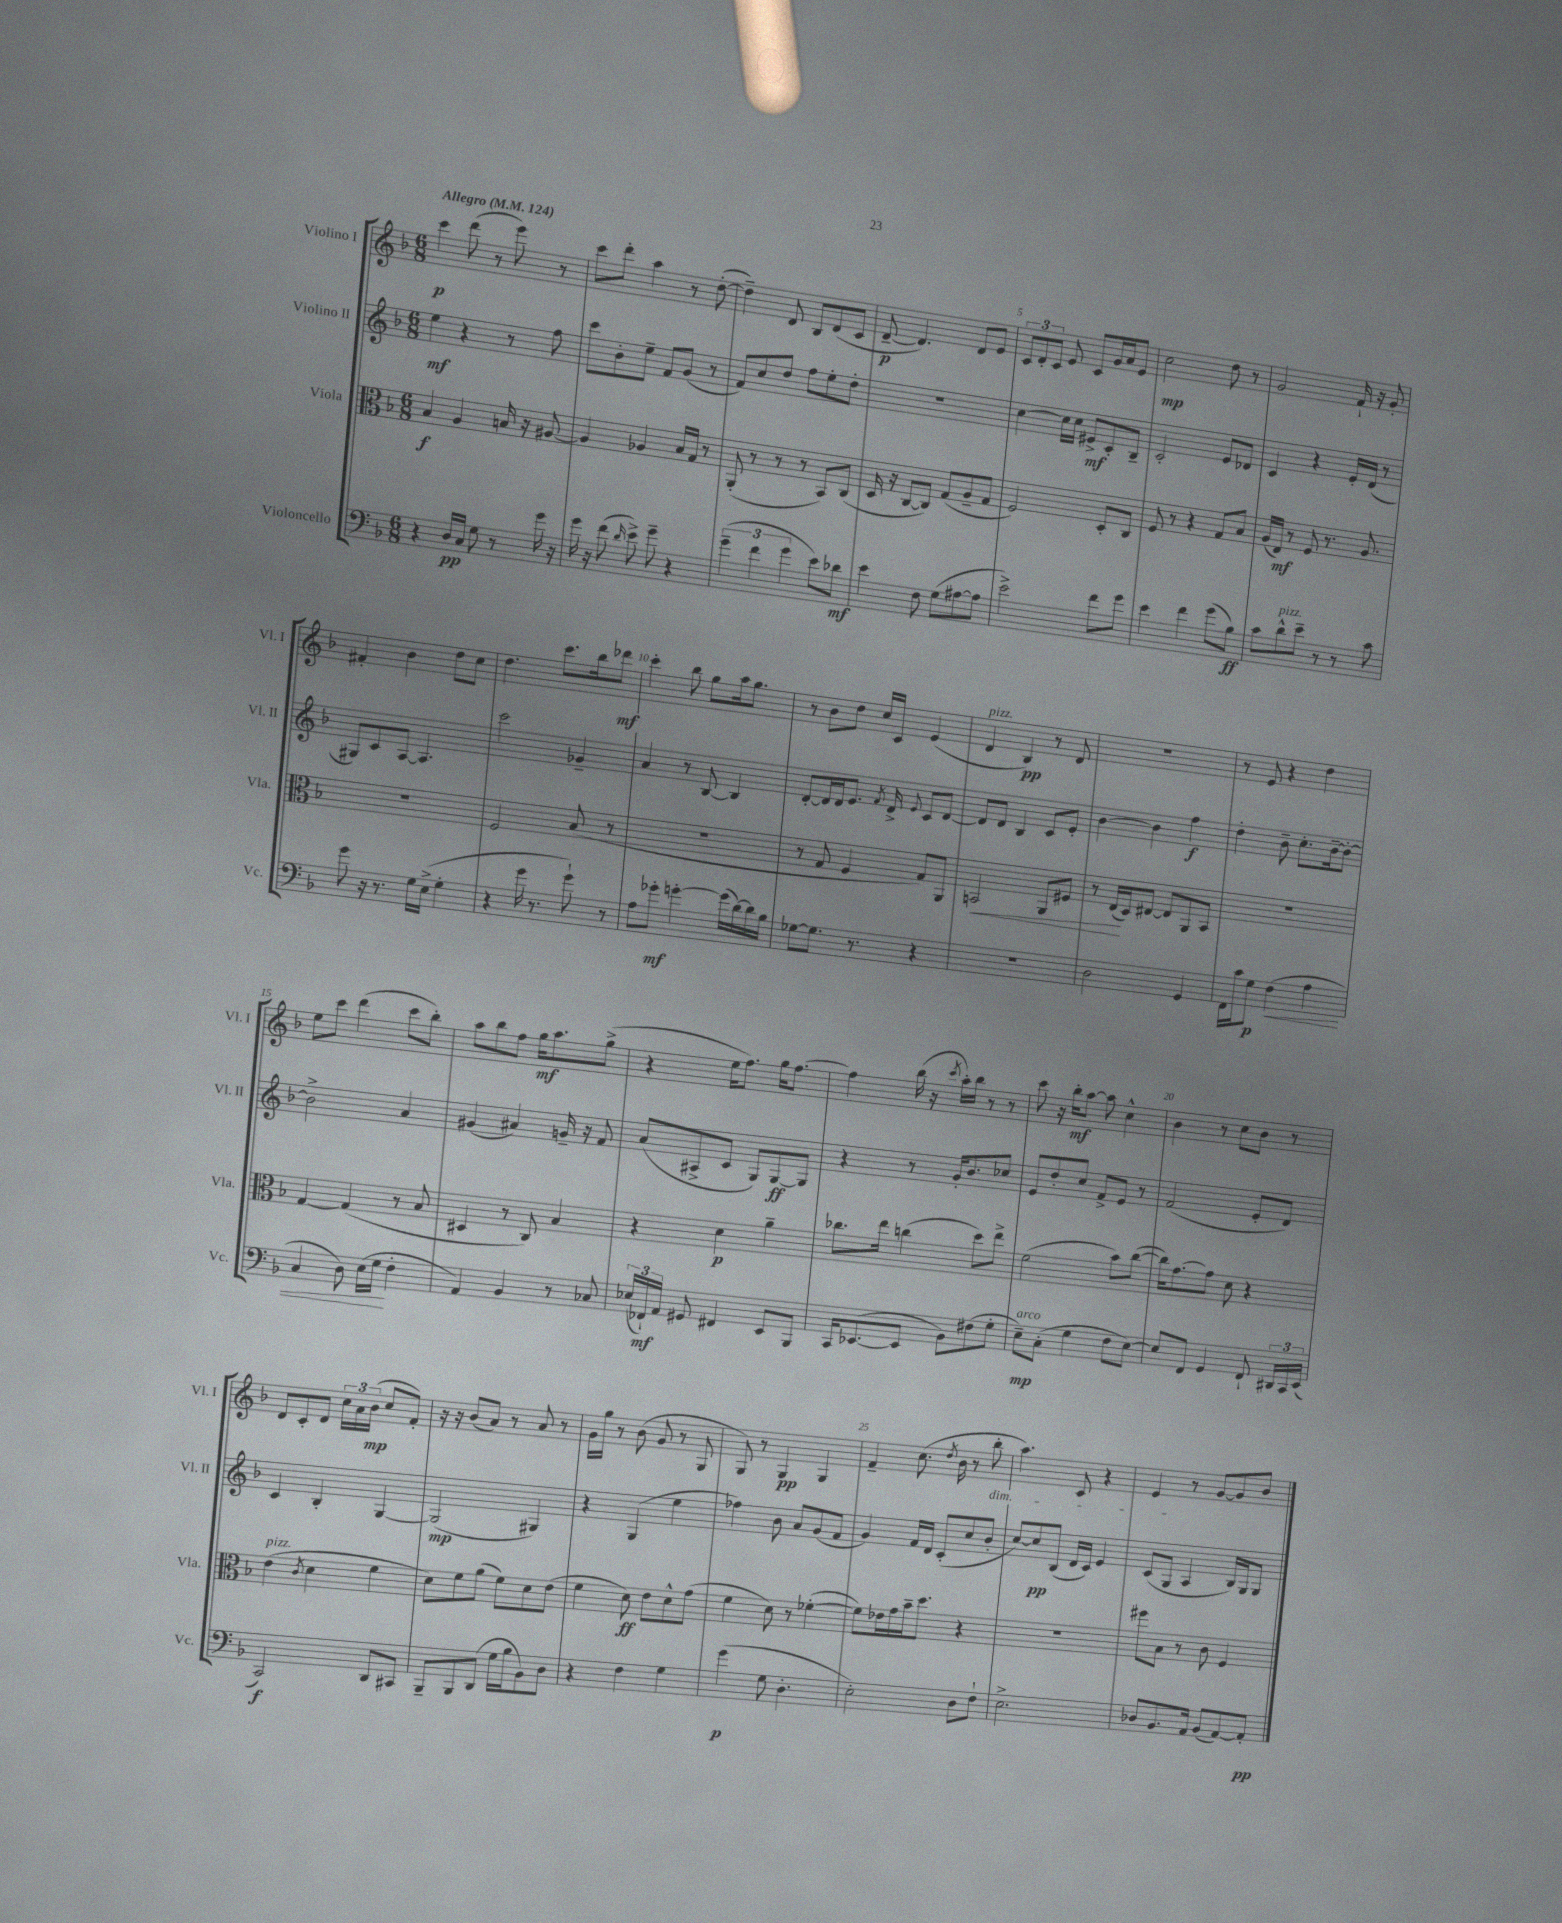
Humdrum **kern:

**kern	**dynam	**kern	**dynam	**kern	**dynam	**kern	**dynam
*part4	*part4	*part3	*part3	*part2	*part2	*part1	*part1
*staff4	*staff4	*staff3	*staff3	*staff2	*staff2	*staff1	*staff1
*I"Violoncello	*	*I"Viola	*	*I"Violino II	*	*I"Violino I	*
*I'Vc.	*	*I'Vla.	*	*I'Vl. II	*	*I'Vl. I	*
*clefF4	*	*clefC3	*	*clefG2	*	*clefG2	*
*k[b-]	*	*k[b-]	*	*k[b-]	*	*k[b-]	*
*M6/8	*	*M6/8	*	*M6/8	*	*M6/8	*
*MM124	*	*MM124	*	*MM124	*	*MM124	*
=1	=1	=1	=1	=1	=1	=1	=1
!	!	!	!	!	!	!LO:TX:a:B:t=Allegro	!
4r	.	4B-/	f	4ee\	mf	4ccc\	p
16D/LL	pp	4A/	.	4r	.	(8ddd\	.
16C/JJ	.	.	.	.	.	.	.
8G\	.	.	.	.	.	8r	.
8r	.	16Bn/	.	8r	.	8eee\)	.
.	.	16r	.	.	.	.	.
16g\	.	[8A#X/	.	8ff\	.	8r	.
16r	.	.	.	.	.	.	.
=2	=2	=2	=2	=2	=2	=2	=2
16g\	.	4A#/]	.	8ccc\L	.	8ccc\L	.
16r	.	.	.	.	.	.	.
(8f\	.	.	.	8b-'\	.	8ddd'\J	.
16qqd/	.	.	.	.	.	.	.
8e^\)	.	4A-X/	.	8ee~\J	.	4aa\	.
8g~\	.	.	.	8f/L	.	.	.
4r	.	16B-/LL	.	(8g/J	.	8r	.
.	.	16G/JJ	.	.	.	.	.
.	.	8r	.	8r	.	([8dd'\	.
=3	=3	=3	=3	=3	=3	=3	=3
(6g~\	.	(8AA'/	.	8f/L)	.	4dd~\])	.
.	.	8r	.	8cc/	.	.	.
6f\	.	.	.	.	.	.	.
.	.	8r	.	8dd/J	.	8d/	.
6g\	.	.	.	.	.	.	.
.	.	8r	.	8ff\L	.	8B-/L	.
8e\L)	.	8BB-/L)	.	8ee'\	.	(8d/	.
8d-X\J	mf	(8C/J	.	8dd'\J	.	8c/J	.
=4	=4	=4	=4	=4	=4	=4	=4
4e\	.	16D/	.	2.r	.	[8d~/	p
.	.	16r	.	.	.	.	.
.	.	[8C/L	.	.	.	4.d/])	.
8F\	.	8C/J])	.	.	.	.	.
(8G\L	.	(8G/L	.	.	.	.	.
[8A#X\	.	8A~/	.	.	.	8d/L	.
8A#\J]	.	8G/J	.	.	.	8e/J	.
=5	=5	=5	=5	=5	=5	=5	=5
2e^\)	.	2F/)	.	[4cc\	.	12c/L	.
.	.	.	.	.	.	12d'/	.
.	.	.	.	.	.	12c/J	.
.	.	.	.	16cc\LL]	.	8e/	.
.	.	.	.	16cc\JJ	.	.	.
.	.	.	.	8e#X^/L	mf	8c/L	.
8f\L	.	8D'/L	.	8c'/	.	16g/L	.
.	.	.	.	.	.	16a/J	.
8g\J	.	8C/J	.	8B-~/J	.	8e/J	.
=6	=6	=6	=6	=6	=6	=6	=6
4e\	.	8F/	.	2c'/	.	2cc\	mp
.	.	8r	.	.	.	.	.
4f\	.	4r	.	.	.	.	.
(8g\L	.	8G/L	.	8e/L	.	8dd\	.
8B-\J)	ff	8B-/J	.	8d-X/J	.	8r	.
=7	=7	=7	=7	=7	=7	=7	=7
8c\L	.	(16A/LL	.	4c/	.	2g/	.
.	.	16E/JJ)	mf	.	.	.	.
!LO:TX:a:i:t=pizz.	!	!	!	!	!	!	!
8d^^\	.	8r	.	.	.	.	.
8e~\J	.	8F/	.	4r	.	.	.
8r	.	8.r	.	.	.	.	.
8r	.	.	.	16e'/LL	.	16f`/	.
.	.	8.A/	.	(16d/JJ	.	16r	.
8c\	.	.	.	8r	.	8g'/	.
!!LO:LB:g=z
=8	=8	=8	=8	=8	=8	=8	=8
8g\	.	2.r	.	8G#X/L)	.	4f#X'/	.
16r	.	.	.	8c/	.	.	.
8.r	.	.	.	.	.	.	.
.	.	.	.	[8A/J	.	4b-\	.
16G\LL	.	.	.	4.A/]	.	.	.
(16E^\JJ	.	.	.	.	.	.	.
4G'\	.	.	.	.	.	8dd\L	.
.	.	.	.	.	.	8cc\J	.
=9	=9	=9	=9	=9	=9	=9	=9
4r	.	2F/	.	2ccc\	.	4.dd\	.
16g\	.	.	.	.	.	.	.
8.r	.	.	.	.	.	.	.
.	.	.	.	.	.	8.ccc\L	.
8g`\)	.	(8B-/	.	4g-X~/	.	.	.
.	.	.	.	.	.	16bb-\k	.
8r	.	8r	.	.	.	8ddd-X\J	mf
=10	=10	=10	=10	=10	=10	=10	=10
8A\L	.	2.r	.	4a/	.	4ccc'\	.
8g-X'\J	mf	.	.	.	.	.	.
[4gn'\	.	.	.	8r	.	8bb-\	.
.	.	.	.	[8B-/	.	8gg\L	.
(16g\LL]	.	.	.	4B-/]	.	16aa\k	.
[16d\)	.	.	.	.	.	8.gg\J	.
16d\]	.	.	.	.	.	.	.
16B-\JJ	.	.	.	.	.	.	.
=11	=11	=11	=11	=11	=11	=11	=11
[8G-X\L	.	8r	.	[8d'/L	.	8r	.
8.G-\J]	.	8G/	.	16d/L]	.	8b-\L	.
.	.	.	.	16d/J	.	.	.
.	.	4F/	.	8.e/J	.	8dd\J	.
8.r	.	.	.	.	.	.	.
.	.	.	.	.	.	16cc/LL	.
.	.	.	.	8qf/	.	.	.
.	.	.	.	16d^/	.	16c/JJ	.
.	.	.	.	8qqe/	.	.	.
4r	.	8G/L)	.	8c/L	.	(4e/	.
.	.	8AA/J	.	[8d/J	.	.	.
=12	=12	=12	=12	=12	=12	=12	=12
!	!	!	!	!	!	!LO:TX:a:i:t=pizz.	!
!	!	!	!LO:HP:b	!	!	!	!
2.r	.	2BBn/	<	8d/L]	.	4d/	.
.	.	.	.	8d/J	.	.	.
.	.	.	.	4B-/	.	4B-/)	pp
.	.	8AA/L	.	8c/L	.	8r	.
.	.	8F#X/J	.	8e'/J	.	8d/	.
=13	=13	=13	=13	=13	=13	=13	=13
2D\	.	8r	.	[4b-\	.	2.r	.
.	.	(16E/LL	.	.	.	.	.
.	.	16D/J)	[	.	.	.	.
.	.	[8E#X/J	.	4b-\]	.	.	.
.	.	8E#/L]	.	.	.	.	.
4GG/	.	8AA/	.	4ff\	f	.	.
.	.	8BB-/J	.	.	.	.	.
=14	=14	=14	=14	=14	=14	=14	=14
16FF\LL	.	2.r	.	4dd'\	.	8r	.
16c\J	.	.	.	.	.	.	.
8G\J	p	.	.	.	.	8e/	.
!	!LO:HP:b	!	!	!	!	!	!
(4F\	<	.	.	8b-~\	.	4r	.
.	.	.	.	8.cc'\L	.	.	.
4A\	.	.	.	.	.	4dd\	.
.	.	.	.	[16b-~\k	.	.	.
.	.	.	.	8b-'\J_	.	.	.
!!LO:LB:g=z
=15	=15	=15	=15	=15	=15	=15	=15
4C/	.	[4G/	.	2b-^\]	.	8ee\L	.
.	.	.	.	.	.	8ccc\J	.
8D\)	.	(4G/]	.	.	.	(4ddd\	.
(16E\LL	.	.	.	.	.	.	.
16G\JJ	.	.	.	.	.	.	.
4F'\	[	8r	.	4a/	.	8ccc\L	.
.	.	8B-/	.	.	.	8bb-'\J)	.
=16	=16	=16	=16	=16	=16	=16	=16
4AA/)	.	4D#X/	.	(4g#X/	.	8aa\L	.
.	.	.	.	.	.	8bb-\	.
4BB-/	.	8r	.	4a#X/)	.	8ff\J	.
.	.	8C/)	.	.	.	16gg\KL	mf
.	.	.	.	.	.	8.aa\	.
8r	.	4B-/	.	16gn~/	.	.	.
.	.	.	.	16r	.	.	.
8C-X/	.	.	.	8f/	.	(8gg^\J	.
=17	=17	=17	=17	=17	=17	=17	=17
(24E-X/LL	.	4r	.	(8a/L	.	4r	.
24FF-X`/)	mf	.	.	.	.	.	.
24AA/JJ	.	.	.	.	.	.	.
8GG#X/	.	.	.	8A#X^/	.	.	.
4FF#X/	.	4d\	p	8c/J	.	16ee\KL	.
.	.	.	.	.	.	8.ff\J)	.
.	.	.	.	8G/L)	.	.	.
8EE/L	.	4a~\	.	[8G/	ff	16gg\KL	.
.	.	.	.	.	.	[8.ff\J	.
8BBB-/J	.	.	.	8G/J]	.	.	.
=18	=18	=18	=18	=18	=18	=18	=18
16CC/KL	.	8.cc-X\L	.	4r	.	4ff\]	.
([8.EE-X/	.	.	.	.	.	.	.
.	.	16ee\Jk	.	.	.	.	.
8EE-/J]	.	(4ccn\	.	8r	.	(16bb-\	.
.	.	.	.	.	.	16r	.
.	.	.	.	.	.	8qccc/	.
8BB-\L)	.	.	.	16g'/KL	.	16aa'\LL)	.
.	.	.	.	8.b-/	.	16bb-\JJ	.
(8F#X\	.	8dd\L)	.	.	.	8r	.
8G'\J	.	8ee^\J	.	8cc-X/J	.	8r	.
=19	=19	=19	=19	=19	=19	=19	=19
!LO:TX:a:i:t=arco	!	!	!	!	!	!	!
8E~\L)	mp	(2f\	.	8e/L	.	8ccc\	.
(8C'\J	.	.	.	8dd'/	.	16r	.
.	.	.	.	.	.	16bb-'\KL	mf
4G\	.	.	.	8cc/J	.	[8aa\J	.
.	.	.	.	8f^/L	.	8aa\]	.
8F\L	.	8b-\L)	.	8e/J	.	4cc^^\	.
[8E\J)	.	([8cc\J	.	8r	.	.	.
=20	=20	=20	=20	=20	=20	=20	=20
8E/L]	.	16cc\KL])	.	(2f/	.	4b-\	.
.	.	[8.g\	.	.	.	.	.
8FF/J	.	.	.	.	.	.	.
4GG/	.	8g\J]	.	.	.	8r	.
.	.	8d\	.	.	.	8cc\L	.
8FF`/	.	4r	.	8e'/L	.	8b-\J	.
24DD#X/LL	.	.	.	8d/J)	.	8r	.
24CC/	.	.	.	.	.	.	.
(24EE/JJ	.	.	.	.	.	.	.
!!LO:LB:g=z
=21	=21	=21	=21	=21	=21	=21	=21
!	!	!LO:TX:a:i:t=pizz.	!	!	!	!	!
2CC/)	f	(4e\	.	4c/	.	8d/L	.
.	.	.	.	.	.	8c'/	.
.	.	8qc/	.	.	.	.	.
.	.	4d\	.	4B-'/	.	8d/J	.
.	.	.	.	.	.	24cc\LL	.
.	.	.	.	.	.	24a\	.
.	.	.	.	.	.	(24b-\JJ	mp
8DD/L	.	4f\	.	[4G/	.	8cc/L	.
8CC#X/J	.	.	.	.	.	8f'/J)	.
=22	=22	=22	=22	=22	=22	=22	=22
8BBB-~/L	.	8d\L)	.	(2G/]	mp	16r	.
.	.	.	.	.	.	16r	.
8BBB-/	.	8f\	.	.	.	(8b-/L	.
(8DD/J	.	(8a\J	.	.	.	8a/J)	.
16G\LL	.	8f\L)	.	.	.	8r	.
16B-\J	.	.	.	.	.	.	.
8BB-\)	.	8d\	.	4G#X/)	.	8a/	.
8D\J	.	(8e\J	.	.	.	8r	.
=23	=23	=23	=23	=23	=23	=23	=23
4r	.	4f\	.	4r	.	16g\LL	.
.	.	.	.	.	.	16gg\JJ	.
.	.	.	.	.	.	8r	.
4F\	.	8d\)	ff	(4G/	.	(8b-\	.
.	.	8e\L	.	.	.	8g/	.
4G\	.	8d^^\	.	4ee\	.	8r	.
.	.	(8g\J	.	.	.	8G/	.
=24	=24	=24	=24	=24	=24	=24	=24
(4g\	p	4f\	.	4ff-X\)	.	8G/)	.
.	.	.	.	.	.	8r	.
8G\	.	8d\)	.	8b-\	.	4G/	pp
4.D'\	.	8r	.	8a/L	.	.	.
.	.	([4f-X'\	.	(8g/	.	4G/	.
.	.	.	.	8f/J	.	.	.
=25	=25	=25	=25	=25	=25	=25	=25
2E'\)	.	8f-\L])	.	4g/)	.	4f~/	.
.	.	16e-X\L	.	.	.	.	.
.	.	16g\	.	.	.	.	.
.	.	16b-~\J	.	16f/LL	.	(8.cc\	.
.	.	8.dd\J	.	16d/JJ	.	.	.
.	.	.	.	(8c'/L	.	.	.
.	.	.	.	.	.	8qdd/	.
.	.	.	.	.	.	16b-\	.
8D\L	.	4r	.	8cc/	.	8r	.
!	!	!	!	!	!	!LO:TX:b:i:t=dim.	!
8F`\J	.	.	.	8b-'/J	.	8bb-'\	.
=26	=26	=26	=26	=26	=26	=26	=26
2.E^\	.	2.r	.	[8cc/L)	.	4.aa\)	.
.	.	.	.	8cc/]	pp	.	.
.	.	.	.	(8B-/J	.	.	.
.	.	.	.	16d/LL	.	8c/	.
.	.	.	.	16c/JJ)	.	.	.
.	.	.	.	4e/	.	4r	.
=27	=27	=27	=27	=27	=27	=27	=27
8D-X/L	.	8ff#X\L	.	(8c/L	.	4e/	.
8.BB-/	.	8B-\J	.	8G/J	.	.	.
.	.	8r	.	4A/	.	8r	.
16AA/Jk	.	.	.	.	.	.	.
(8BB-/L	.	8c\	.	.	.	[8g/L	.
[8AA/)	.	4F/	.	16B-/LL)	.	8g/]	.
.	.	.	.	16G/J	.	.	.
8AA'/J]	pp	.	.	8G/J	.	8b-/J	.
==	==	==	==	==	==	==	==
*-	*-	*-	*-	*-	*-	*-	*-
